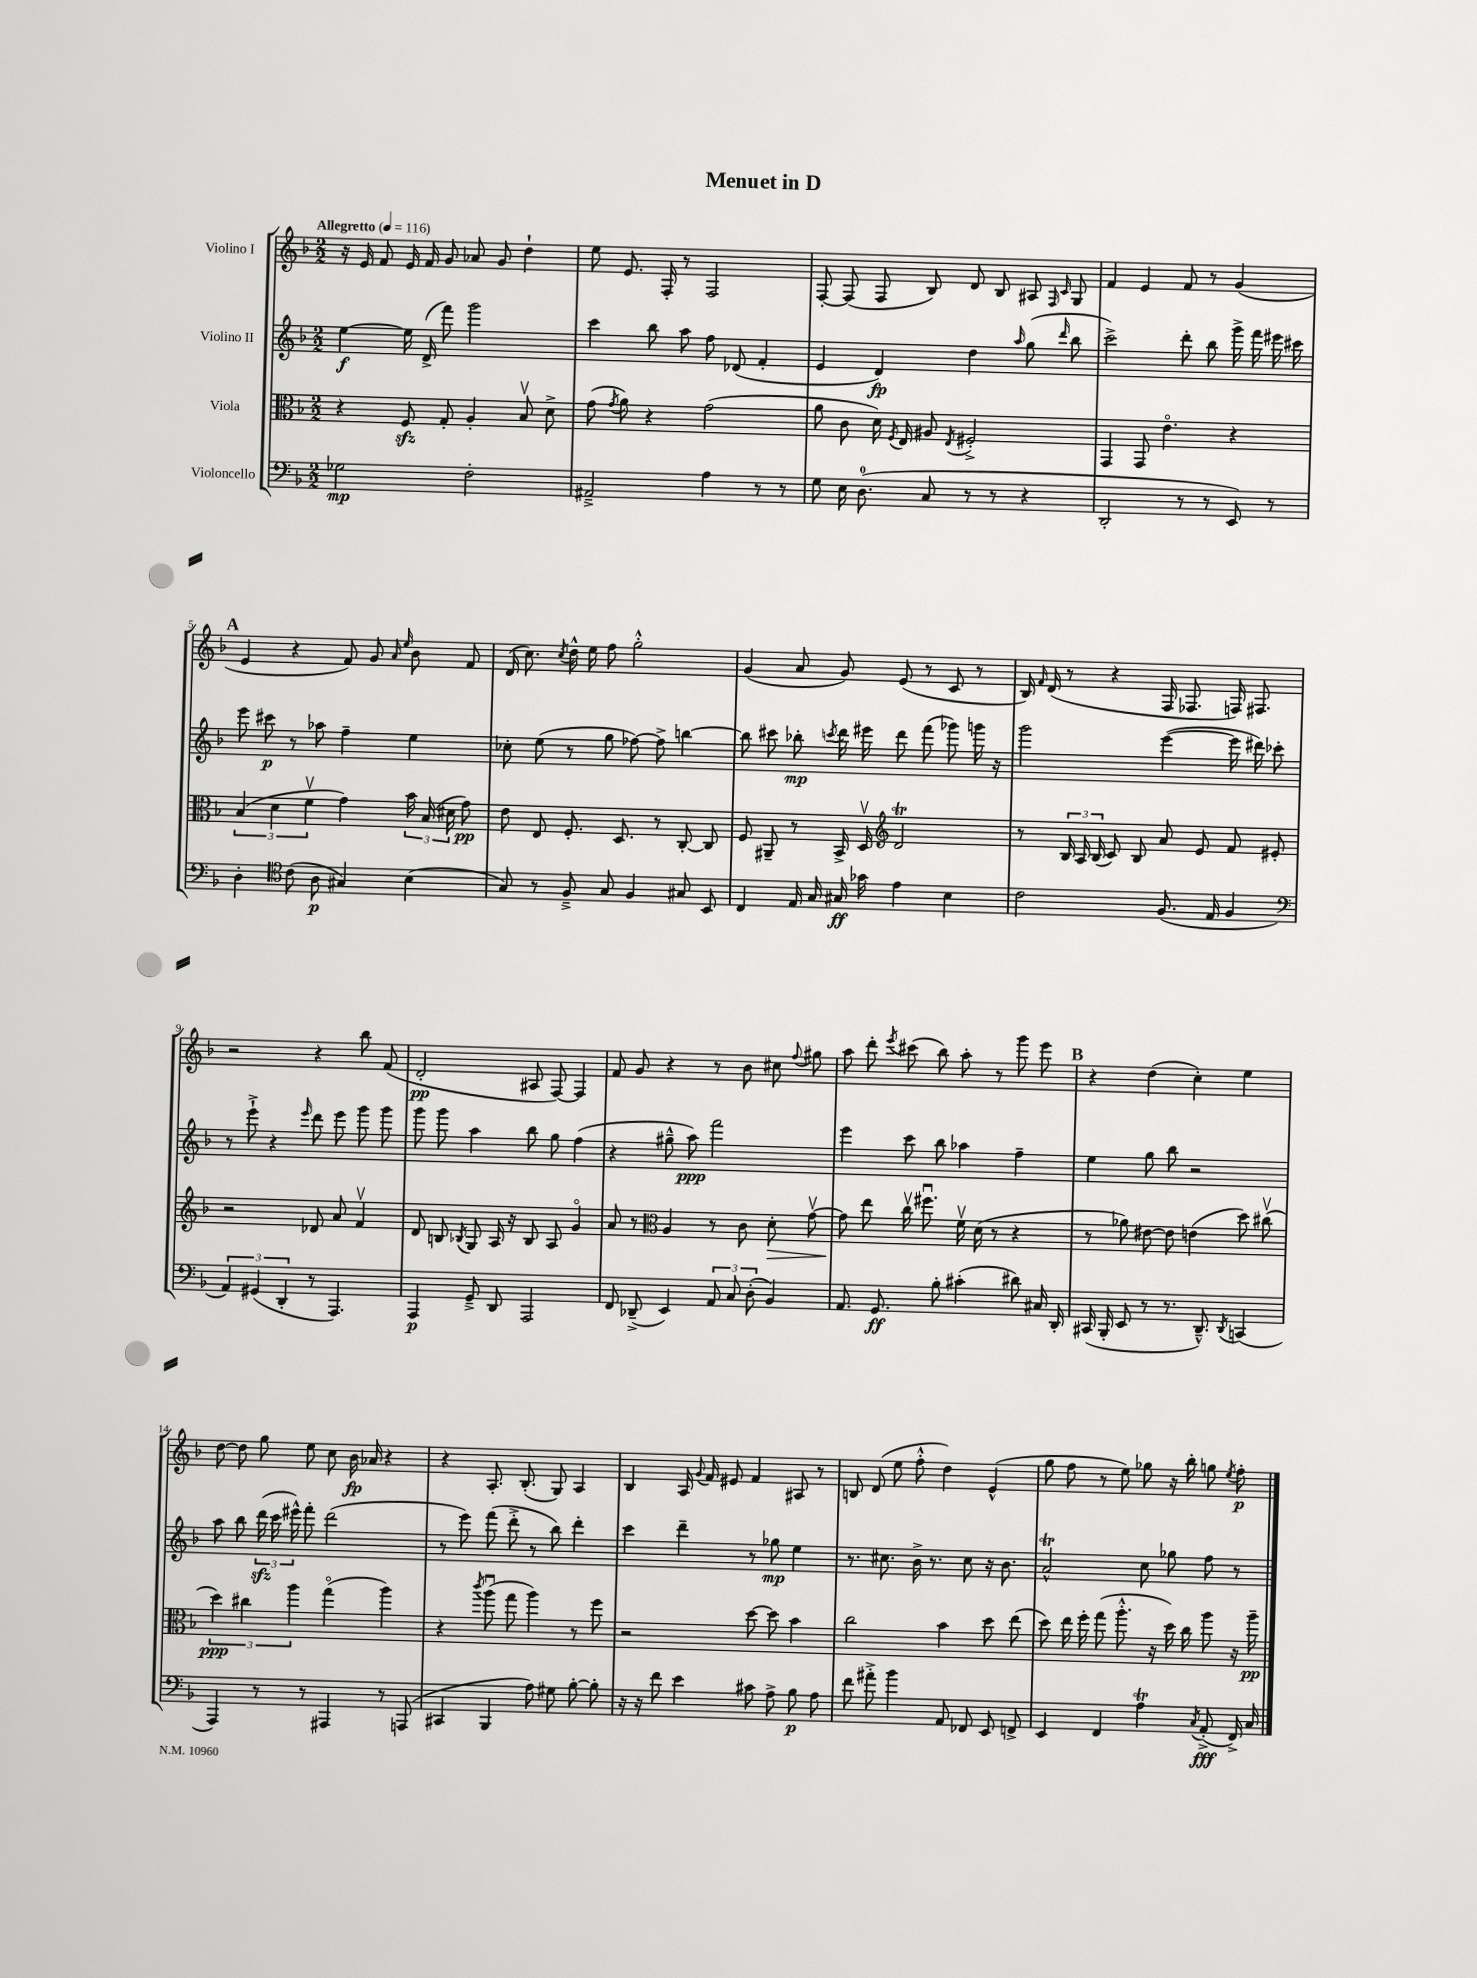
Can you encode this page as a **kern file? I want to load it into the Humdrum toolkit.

**kern	**kern	**kern	**kern
*staff4	*staff3	*staff2	*staff1
*clefF4	*clefC3	*clefG2	*clefG2
*k[b-]	*k[b-]	*k[b-]	*k[b-]
*M2/2	*M2/2	*M2/2	*M2/2
*MM116	*MM116	*MM116	*MM116
2G-\	4r	[4ee\	16r
.	.	.	16e/
.	.	.	8f/
.	8F/	16ee\]	16e/
.	.	(16d^/	16f/
.	8G'/	8fff\)	8g/
2F'\	4A'/	2ggg\	8a-/
.	.	.	8g/
.	8B-v/	.	4dd`\
.	8d^\	.	.
=	=	=	=
2AA#~^/	(8g\	4ccc\	8ee\
.	8qg/	.	.
.	8a\)	.	8.e/
.	4r	8bb-\	.
.	.	.	16F'/
.	.	8aa\	8r
4A\	(2g\	8ff\	2F/
.	.	(8d-/	.
8r	.	4f'/	.
8r	.	.	.
=	=	=	=
8G\	8a\	4e/	[8F'/
16E\	8c\	.	(8F/]
(8.D\	.	.	.
.	16d\)	4d/)	8F/
.	8qF/	.	.
.	16E/	.	.
8C/	8A#/	.	8B-/)
.	8qE/	.	.
8r	2F#'^/	4dd\	8d/
8r	.	.	8B-/
.	.	16qqaa/	.
4r	.	(8gg\	8A#/
.	.	.	16qqF/
.	.	16qqddd/	16qqc/
.	.	8bb-\	8G/
=	=	=	=
2DD'/	4GG/	2ccc^\)	4f/
.	8GG/	.	4e/
.	4.eo\	.	.
8r	.	8ddd'\	8f/
8r	.	8bb-\	8r
8EE/)	4r	16ggg^\	(4g/
.	.	16fff\	.
8r	.	16eee#\	.
.	.	16ccc#\	.
=	=	=	=
4D'\	(6B-/	8eee\	4e/
.	.	8ccc#\	.
.	6d\	.	.
*clefC4	*	*	*
(8c\	.	8r	4r
.	6fv\	.	.
8A\	.	8aa-\	.
4G#/)	4g\)	4ff~\	8f/)
.	.	.	8g/
.	.	.	16qqa/
.	.	.	16qqee/
(4B-\	24b-\	4ee\	8b-\
.	(24B-/	.	.
.	24d#\	.	.
.	8g\)	.	8f/
=	=	=	=
8G/)	8e\	8cc-'\	(16d/
.	.	.	8.cc\)
8r	8E/	(8ee\	.
.	.	.	8qcc/
8F~^/	8.F'/	8r	16dd^^\
.	.	.	16ee\
8G/	.	8gg\	8ff\
.	8.D/	.	.
4F/	.	[8ff-\)	2gg'^^\
.	8r	8ff-^\]	.
8G#/	[8C'/	[4bb\	.
8BB-/	8C/]	.	.
=	=	=	=
4C/	8F/	8bb\]	(4g/
.	8AA#~/	8ccc#\	.
16E/	8r	8bb-'\	8a/
16G/	.	.	.
.	.	8qccc/	.
16G#/	16BB-^/	16ddd\	8g/)
16g-\	16Dv/	16eee#\	.
*	*clefG2	*	*
4e\	2d/	8ddd\	(8e/
.	.	(8fff\	8r
4B-\	.	8ggg-\)	8c/
.	.	16ggg\	8r
.	.	16r	.
=	=	=	=
2c\	8r	2ggg\	16B-/)
.	.	.	16qqf/
.	.	.	(16d/
.	24B-/	.	8r
.	24A/	.	.
.	(24B-/	.	.
.	8c/)	.	4r
.	8B-/	.	.
(8.F/	8a/	([4eee\	16F/
.	.	.	8.F-/
.	8e/	.	.
16E/	.	.	.
4F/	8f/	16eee\]	16F/)
.	.	16ddd#\)	8.F#/
.	8e#'/	8ccc-'\	.
=	=	=	=
*clefF4	*	*	*
6AA/)	2r	8r	2r
.	.	8eee`^\	.
(6GG#/	.	.	.
.	.	4r	.
6DD'/	.	.	.
.	.	16qqeee/	.
8r	8d-/	8ddd\	4r
4.AAA/)	8a/	8eee\	.
.	4fv/	8ggg\	8bb-\
.	.	8ggg\	(8f/
=	=	=	=
4AAA/	8d/	8ggg\	2d'/
.	8B/	8ggg\	.
.	8qB-/	.	.
8GG~^/	8G/	4aa\	.
8DD/	16A/	.	.
.	16r	.	.
2AAA/	8B-/	8bb-\	8A#/
.	8A/	8gg\	[8F/)
.	4go/	(4ff\	4F/]
=	=	=	=
8FF/	8a/	4r	8f/
(8DD-~^/	8r	.	8g/
*	*clefC3	*	*
4EE/)	4A/	8gg#~^^\	4r
.	.	8aa\)	.
12AA/	8r	2fff\	8r
12C/	.	.	.
.	8c\	.	8b-\
(12D'\	.	.	.
4BB-/)	8d'\	.	8cc#\
.	.	.	8qqff/
.	[8gv\	.	8gg#\
=	=	=	=
8.AA/	8g\]	4eee\	8aa\
.	8ee\	.	8ddd'\
8.GG/	.	.	.
.	.	.	8qeee/
.	16ccv\	8ccc\	(8ccc#\
.	8.ff#u\	.	.
8B-'\	.	8bb-\	8bb-\)
(4c#'\	16fv\	4aa-\	8aa'\
.	(16d\	.	.
.	8r	.	8r
8d#\)	4r	4ff~\	8ggg\
16C#/	.	.	8eee\
16DD'/	.	.	.
=	=	=	=
(16CC#/	8r	4ee\	4r
16BBB-'/	.	.	.
8EE/	8a-\)	.	.
8r	[8e#\	8gg\	(4dd\
8.r	8e#\]	8bb-\	.
.	(4e\	2r	4cc'\)
8.DD~^^/)	.	.	.
8qDD/	.	.	.
(4CC/	8dd\)	.	4ee\
.	(8cc#v\	.	.
=	=	=	=
4AAA/)	6dd\)	8aa\	[8dd\
.	.	8bb-\	8dd\]
.	6cc#\	.	.
8r	.	(24ddd\	8gg\
.	.	24ccc\	.
.	6aa\	24eee#^^\)	.
8r	.	8fff'\	8ee\
4AAA#/	(4ggo\	(2ddd\	8cc\
.	.	.	16b-\
.	.	.	16a-/
8r	4aa\)	.	4r
(8AAA/	.	.	.
=	=	=	=
4CC#/	4r	8r	4r
.	.	8eee\)	.
.	8qccc/	.	.
4BBB-/	(8aau\	(8fff\	8.A'/
.	8gg\	8ddd'^\	.
.	.	.	(8.B-'/
8A\)	4aa\)	8r	.
8G#\	.	8bb-\)	8G/)
[8B-'\	8r	4ddd'\	4A/
8B-'\]	8ff\	.	.
=	=	=	=
16r	2r	4ccc\	4B-/
16r	.	.	.
8f\	.	.	.
4e\	.	4ddd~\	16A/
.	.	.	8qqg/
.	.	.	16f/
.	.	.	8e#/
8c#\	[8dd\	8r	4f/
8A^\	8dd\]	8gg-\	.
8B-\	4b-\	4ee\	8A#/
8A\	.	.	8r
=	=	=	=
8f\	2cc\	8.r	8B/
8a#'^\	.	.	(8d/
.	.	8.cc#\	.
4b-\	.	.	8ee\
.	.	16b-^\	8ff'^^\
.	.	8.r	.
8AA/	4b-\	.	4dd\)
8FF-/	.	8cc#\	.
8EE/	8dd\	16r	(4e^^/
.	.	8.b-\	.
8FF^/	(8ee\	.	.
=	=	=	=
4EE/	8dd\)	2a^^/	8gg\
.	16ee\	.	8ff\
.	16ff'\	.	.
4FF/	(8gg\	.	8r
.	8.aa'^^\	.	8ee\)
4A\	.	8cc\	8gg-\
.	16r	.	.
.	16dd\)	8gg-\	16r
.	16cc\	.	16bb-'\
8qC/	.	.	.
(8AA'^/	8aa\	8ff\	8gg\
.	.	.	8qee/
16FF^/)	16r	8r	8ff'\
16C/	16aa~\	.	.
==	==	==	==
*-	*-	*-	*-
